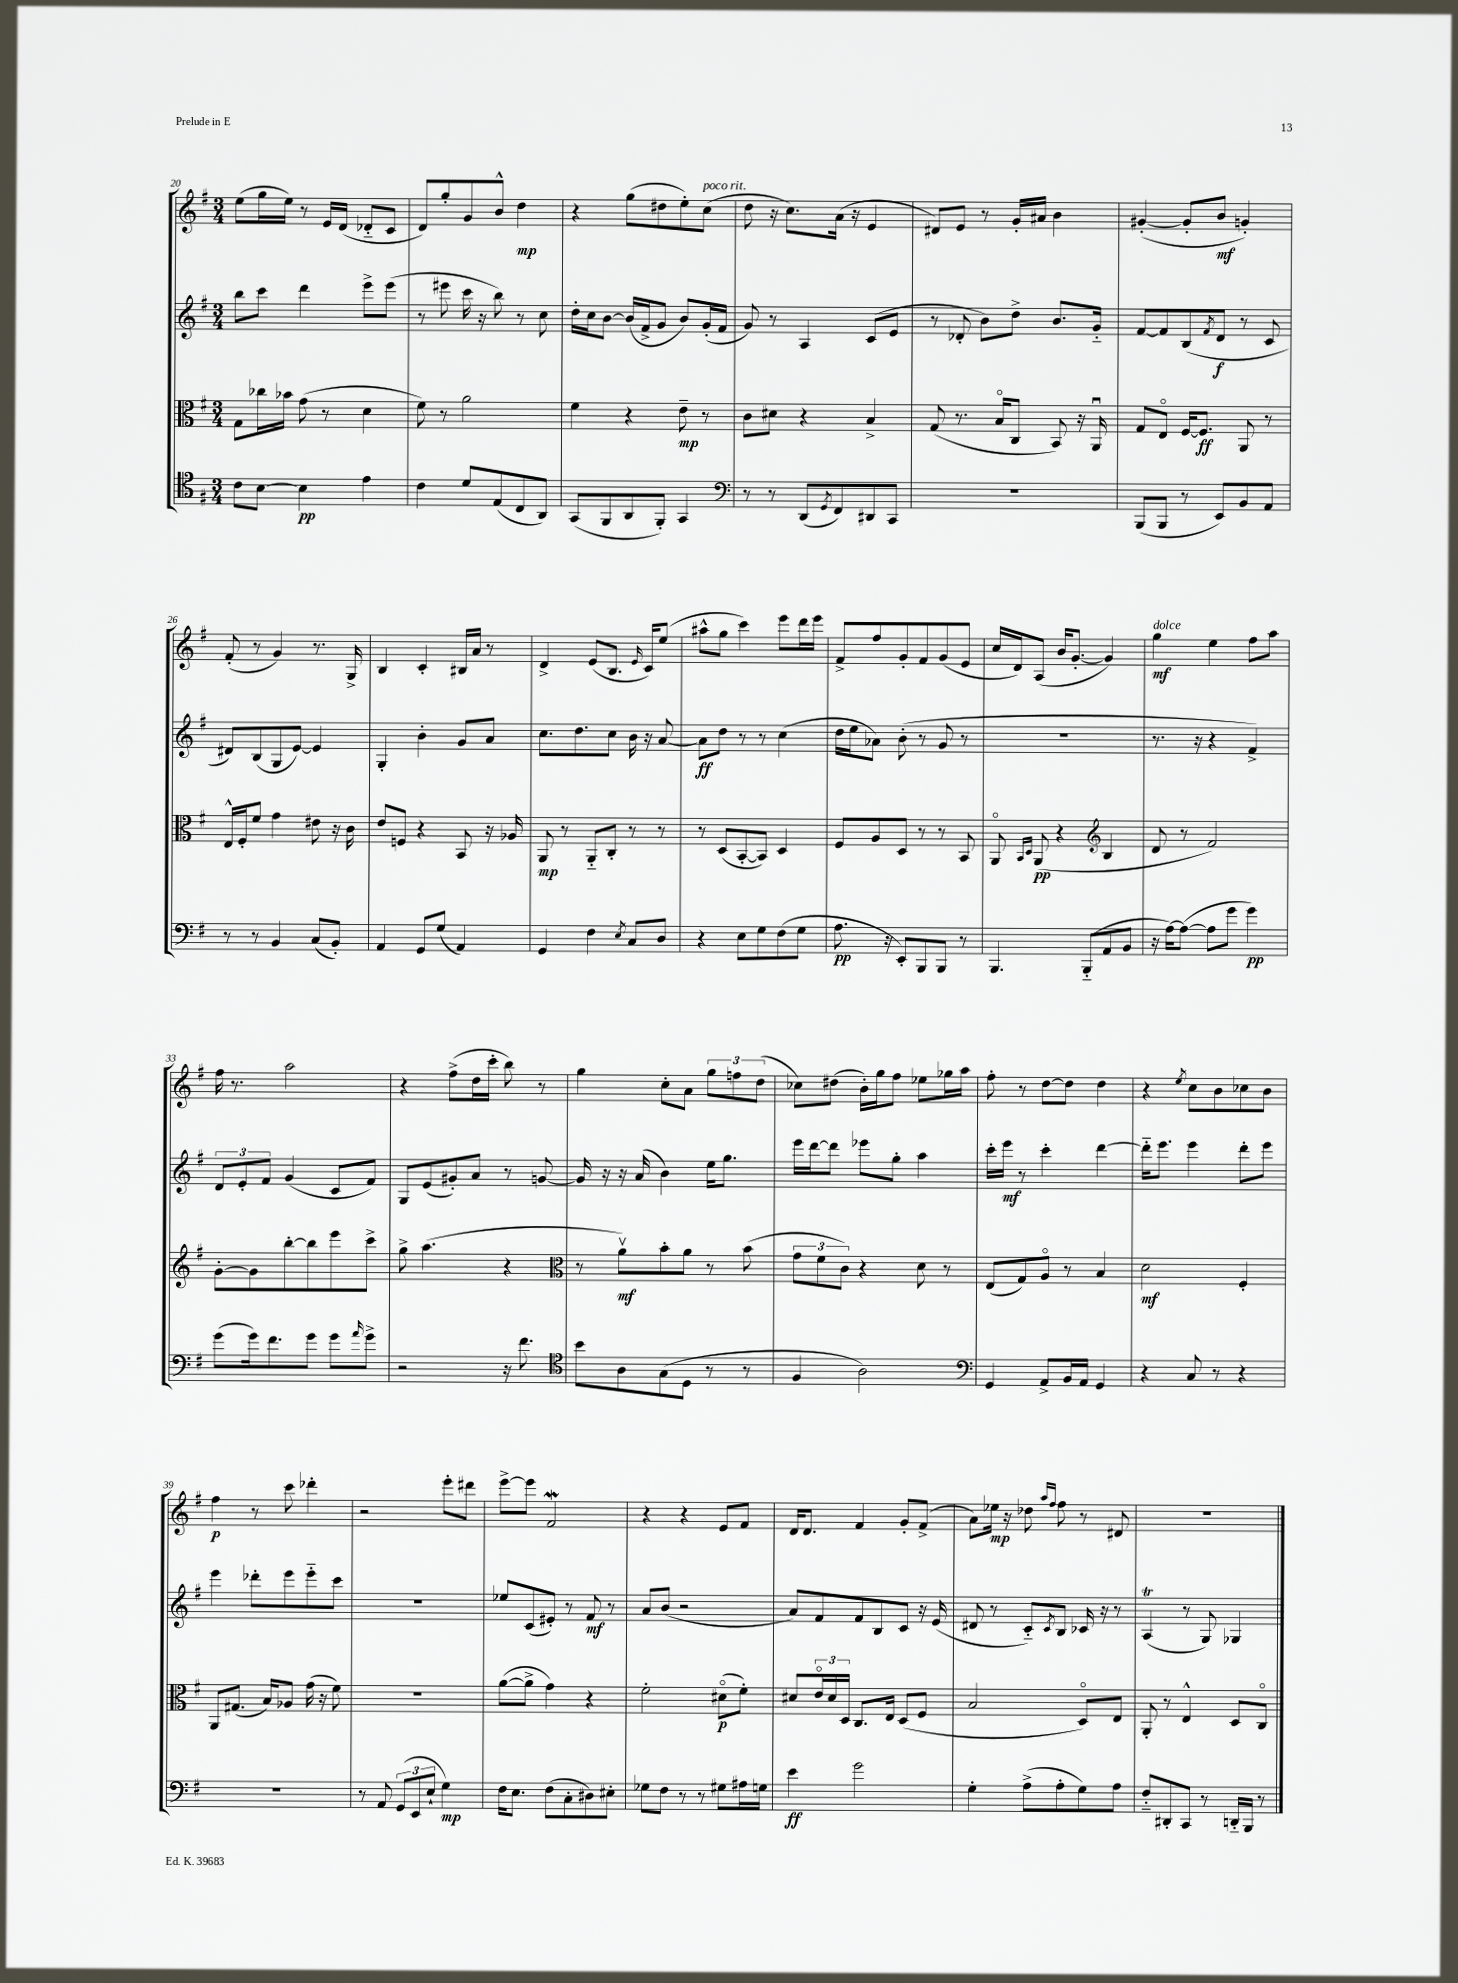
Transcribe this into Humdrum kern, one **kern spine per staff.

**kern	**dynam	**kern	**dynam	**kern	**dynam	**kern	**dynam
*part4	*part4	*part3	*part3	*part2	*part2	*part1	*part1
*staff4	*staff4	*staff3	*staff3	*staff2	*staff2	*staff1	*staff1
*clefC4	*	*clefC3	*	*clefG2	*	*clefG2	*
*k[f#]	*	*k[f#]	*	*k[f#]	*	*k[f#]	*
*M3/4	*	*M3/4	*	*M3/4	*	*M3/4	*
=20	=20	=20	=20	=20	=20	=20	=20
8c\L	.	8G\L	.	8bb\L	.	(8ee\L	.
[8B\J	.	16cc-X\L	.	8ccc\J	.	16gg\L	.
.	.	16b-X\JJ	.	.	.	16ee\JJ)	.
4B\]	pp	(8g\	.	4ddd\	.	8r	.
.	.	8r	.	.	.	16e/LL	.
.	.	.	.	.	.	(16d/JJ	.
4e\	.	4d\	.	8eee^\L	.	8d-X/L	.
.	.	.	.	(8eee\J	.	8c/J	.
=21	=21	=21	=21	=21	=21	=21	=21
4c\	.	8f#\)	.	8r	.	8d/L)	.
.	.	8r	.	8eee#X\	.	8gg'/	.
8d/L	.	2a\	.	16ccc\	.	8g/	.
.	.	.	.	16r	.	.	.
(8E/	.	.	.	8bb\)	.	8b^^/J	.
8C/	.	.	.	8r	.	4dd\	mp
8AA/J)	.	.	.	8cc\	.	.	.
=22	=22	=22	=22	=22	=22	=22	=22
(8GG/L	.	4f#\	.	16dd'\LL	.	4r	.
.	.	.	.	16cc\J	.	.	.
8FF#/	.	.	.	[8b\J	.	.	.
8AA/	.	4r	.	(16b/LL]	.	(8gg\L	.
.	.	.	.	16f#^/J	.	.	.
8FF#'/J)	.	.	.	8g/J	.	8dd#X\	.
4GG/	.	8e~\	mp	8b/L)	.	8ee'\)	.
!	!	!	!	!	!	!LO:TX:a:i:t=poco rit.	!
.	.	8r	.	(16g'/L	.	(8cc\J	.
.	.	.	.	16f#/JJ	.	.	.
=23	=23	=23	=23	=23	=23	=23	=23
*clefF4	*	*	*	*	*	*	*
8r	.	8c\L	.	8g/)	.	8dd\	.
8r	.	8d#X\J	.	8r	.	16r	.
.	.	.	.	.	.	8.cc\L)	.
(8DD/L	.	4r	.	4A/	.	.	.
8qGG/	.	.	.	.	.	.	.
8FF#/)	.	.	.	.	.	(16a\Jk	.
.	.	.	.	.	.	16r	.
8DD#X/	.	4B^/	.	(8c/L	.	4e/	.
8CC/J	.	.	.	8e/J	.	.	.
=24	=24	=24	=24	=24	=24	=24	=24
2.r	.	(8G/	.	8r	.	8d#X/L)	.
.	.	8.r	.	8d-X'/	.	8e/J	.
.	.	.	.	8b\L)	.	8r	.
.	.	16B/KL	.	.	.	.	.
.	.	8C/J	.	8dd^\J	.	16g'/LL	.
.	.	.	.	.	.	16a#X/JJ	.
.	.	8BB/)	.	8.b/L	.	4b\	.
.	.	16r	.	.	.	.	.
.	.	16AAu/	.	16g/Jk	.	.	.
=25	=25	=25	=25	=25	=25	=25	=25
(8BBB/L	.	8G/L	.	[8f#/L	.	([4g#X'/	.
8BBB/J	.	8E/J	.	8f#/]	.	.	.
8r	.	[16F#/KL	.	(8B/	.	8g#'/L]	.
.	.	8.F#/J]	ff	.	.	.	.
.	.	.	.	8qf#/	.	.	.
8EE/L)	.	.	.	8d/J	f	8b/J	mf
8BB/	.	8AA/	.	8r	.	4gn'/)	.
8AA/J	.	8r	.	8c/	.	.	.
!!LO:LB:g=z
=26	=26	=26	=26	=26	=26	=26	=26
8r	.	16E^^/LL	.	8d#X/L)	.	(8f#'/	.
.	.	16F#'/J	.	.	.	.	.
8r	.	8f#/J	.	(8B/	.	8r	.
4BB/	.	4g\	.	8G/	.	4g/)	.
.	.	.	.	[8e/J)	.	.	.
(8C/L	.	8e#X\	.	4e/]	.	8.r	.
8BB'/J)	.	16r	.	.	.	.	.
.	.	16c\	.	.	.	16G^/	.
=27	=27	=27	=27	=27	=27	=27	=27
4AA/	.	8e/L	.	4G'/	.	4B/	.
.	.	8Fn/J	.	.	.	.	.
8GG/L	.	4r	.	4b'\	.	4c'/	.
(8G/J	.	.	.	.	.	.	.
4AA/)	.	8BB/	.	8g/L	.	16B#X/LL	.
.	.	.	.	.	.	16a/JJ	.
.	.	16r	.	8a/J	.	8r	.
.	.	16A-X/	.	.	.	.	.
=28	=28	=28	=28	=28	=28	=28	=28
4GG/	.	8AA/	mp	8.cc\L	.	4d^/	.
.	.	8r	.	.	.	.	.
.	.	.	.	8.dd\	.	.	.
4F#\	.	8AA/L	.	.	.	(8e/L	.
.	.	8C'/J	.	8cc\J	.	8.B/J	.
8qE/	.	.	.	.	.	.	.
8C/L	.	8r	.	16b\	.	.	.
.	.	.	.	.	.	16qqe/	.
.	.	.	.	16r	.	16c/KL)	.
8D/J	.	8r	.	[8a/	.	(8ee/J	.
=29	=29	=29	=29	=29	=29	=29	=29
4r	.	8r	.	8a\L]	ff	8aa#X^^\L	.
.	.	(8D/L	.	8dd\J	.	8gg\J	.
8E\L	.	[8BB'/	.	8r	.	4ccc\)	.
8G\	.	8BB/J])	.	8r	.	.	.
(8F#\	.	4D/	.	(4cc\	.	8eee\L	.
8G\J	.	.	.	.	.	16ddd\L	.
.	.	.	.	.	.	16eee\JJ	.
=30	=30	=30	=30	=30	=30	=30	=30
8.A\	pp	8F#/L	.	16dd\LL	.	8f#^/L	.
.	.	.	.	16ee\J	.	.	.
.	.	8A/	.	8a-X\J)	.	8ff#/	.
16r	.	.	.	.	.	.	.
8EE'/L)	.	8D/J	.	(8b'\	.	8g'/	.
8BBB/	.	8r	.	8r	.	8f#/	.
8BBB/J	.	8r	.	8g/	.	(8g/	.
8r	.	8BB/	.	8r	.	8e/J	.
=31	=31	=31	=31	=31	=31	=31	=31
4.BBB/	.	8AA/	.	2.r	.	16cc/LL	.
.	.	.	.	.	.	16d/J)	.
.	.	16qqBB/LL	.	.	.	.	.
.	.	16qqD/JJ	.	.	.	.	.
.	.	(8AA/	pp	.	.	(8A/J	.
.	.	4r	.	.	.	16b/KL	.
.	.	.	.	.	.	[8.g'/J	.
(8BBB/L	.	.	.	.	.	.	.
*	*	*clefG2	*	*	*	*	*
8AA/	.	4B/	.	.	.	4g/])	.
8BB/J	.	.	.	.	.	.	.
=32	=32	=32	=32	=32	=32	=32	=32
!	!	!	!	!	!	!LO:TX:a:i:t=dolce	!
16r	.	8d/	.	8.r	.	4gg\	mf
[16A\KL)	.	.	.	.	.	.	.
(8A\J_	.	8r	.	.	.	.	.
.	.	.	.	16r	.	.	.
8A\L]	.	2f#/)	.	4r	.	4ee\	.
8g\J	.	.	.	.	.	.	.
4g\)	pp	.	.	4f#^/)	.	8ff#\L	.
.	.	.	.	.	.	8aa\J	.
!!LO:LB:g=z
=33	=33	=33	=33	=33	=33	=33	=33
(8g\L	.	[8g'\L	.	12d/L	.	16ff#\	.
.	.	.	.	.	.	8.r	.
.	.	.	.	12e'/	.	.	.
16g\k)	.	8g\]	.	.	.	.	.
.	.	.	.	12f#/J	.	.	.
8.f#\	.	.	.	.	.	.	.
.	.	[8bb'\	.	(4g/	.	2aa\	.
8g\J	.	8bb\]	.	.	.	.	.
8g\L	.	8eee\	.	8c/L	.	.	.
16qqa/	.	.	.	.	.	.	.
8g^\J	.	8ccc^\J	.	8f#/J)	.	.	.
=34	=34	=34	=34	=34	=34	=34	=34
2r	.	8gg^\	.	8G/L	.	4r	.
.	.	(4.aa\	.	(8e/	.	.	.
.	.	.	.	8g#X'/)	.	(8ff#^\L	.
.	.	.	.	8a/J	.	16dd\L	.
.	.	.	.	.	.	16ccc'\JJ	.
16r	.	4r	.	8r	.	8bb\)	.
8.f#\	.	.	.	.	.	.	.
.	.	.	.	[8gn/	.	8r	.
=35	=35	=35	=35	=35	=35	=35	=35
*clefC4	*	*clefC3	*	*	*	*	*
8b\L	.	8r	.	16g/]	.	4gg\	.
.	.	.	.	16r	.	.	.
8A\	.	8av\L)	mf	16r	.	.	.
.	.	.	.	(16a/	.	.	.
(8G\	.	8b'\	.	4b\)	.	8cc'\L	.
8D\J	.	8a\J	.	.	.	8a\J	.
8r	.	8r	.	16ee\KL	.	12gg\L	.
.	.	.	.	8.gg\J	.	.	.
.	.	.	.	.	.	12ffn\	.
8r	.	(8b\	.	.	.	.	.
.	.	.	.	.	.	(12dd\J	.
=36	=36	=36	=36	=36	=36	=36	=36
4F#/	.	12g\L	.	16eee\LL	.	8cc-X\L)	.
.	.	.	.	[16ddd\J	.	.	.
.	.	12f#\	.	.	.	.	.
.	.	.	.	8ddd\J]	.	(8dd#X\J	.
.	.	12c\J)	.	.	.	.	.
2A\)	.	4r	.	8eee-X\L	.	16b'\LL)	.
.	.	.	.	.	.	16gg\J	.
.	.	.	.	8gg'\J	.	8ff#\J	.
.	.	8d\	.	4aa\	.	8ee-X\L	.
.	.	8r	.	.	.	16gg-X\L	.
.	.	.	.	.	.	16aa\JJ	.
=37	=37	=37	=37	=37	=37	=37	=37
*clefF4	*	*	*	*	*	*	*
4GG/	.	(8E/L	.	16ccc'\LL	.	8ff#'\	.
.	.	.	.	16eee\JJ	mf	.	.
.	.	8G/)	.	8r	.	8r	.
8AA^/L	.	8A/J	.	4ccc'\	.	[8dd\L	.
16BB/L	.	8r	.	.	.	8dd\J]	.
16AA/JJ	.	.	.	.	.	.	.
4GG/	.	4B/	.	[4ddd\	.	4dd\	.
=38	=38	=38	=38	=38	=38	=38	=38
4r	.	2d\	mf	16ddd\KL]	.	4r	.
.	.	.	.	8.eee\J	.	.	.
.	.	.	.	.	.	8qee/	.
8C/	.	.	.	4eee\	.	8cc\L	.
8r	.	.	.	.	.	8b\	.
4r	.	4F#'/	.	8ddd'\L	.	8cc-X\	.
.	.	.	.	8eee\J	.	8b\J	.
!!LO:LB:g=z
=39	=39	=39	=39	=39	=39	=39	=39
2.r	.	8AA/L	.	4eee\	.	4ff#\	p
.	.	(8.G#X/J	.	.	.	.	.
.	.	.	.	8ddd-X'\L	.	8r	.
.	.	16B/KL)	.	.	.	.	.
.	.	8A-X/J	.	8eee\	.	8ccc\	.
.	.	(16g\	.	8eee\	.	4ddd-X'\	.
.	.	16r	.	.	.	.	.
.	.	8f#\)	.	8ccc\J	.	.	.
=40	=40	=40	=40	=40	=40	=40	=40
8r	.	2.r	.	2.r	.	2r	.
8AA/	.	.	.	.	.	.	.
(12GG/L	.	.	.	.	.	.	.
12EE/	.	.	.	.	.	.	.
12E`/J	.	.	.	.	.	.	.
4G\)	mp	.	.	.	.	8eee'\L	.
.	.	.	.	.	.	8ddd#X\J	.
=41	=41	=41	=41	=41	=41	=41	=41
16F#\KL	.	([8a\L	.	8ee-X/L	.	[8eee^\L	.
8.E\J	.	.	.	.	.	.	.
.	.	8a^\J]	.	(8c/	.	8eee\J]	.
(8F#\L	.	4g\)	.	8e#X'/J)	.	2f#W/	.
8C'\	.	.	.	8r	.	.	.
8D#X\)	.	4r	.	8f#/	mf	.	.
8E#X'\J	.	.	.	8r	.	.	.
=42	=42	=42	=42	=42	=42	=42	=42
8G-X\L	.	2f#'\	.	8a/L	.	4r	.
8F#\J	.	.	.	(8b/J	.	.	.
8r	.	.	.	2r	.	4r	.
8r	.	.	.	.	.	.	.
8G#X\L	.	(8d#X\L	p	.	.	8e/L	.
16A#X\L	.	8f#'\J)	.	.	.	8f#/J	.
16Gn\JJ	.	.	.	.	.	.	.
=43	=43	=43	=43	=43	=43	=43	=43
4e\	ff	8d#X/L	.	8a/L)	.	16d/KL	.
.	.	.	.	.	.	8.d/J	.
.	.	24e/L	.	8f#/	.	.	.
.	.	24d#/	.	.	.	.	.
.	.	24D/JJ	.	.	.	.	.
2g\	.	8.C/L	.	8f#/	.	4f#/	.
.	.	.	.	8B/	.	.	.
.	.	16E/Jk	.	.	.	.	.
.	.	(8D/L	.	8c/J	.	8g'/L	.
.	.	8F#/J	.	16r	.	(8f#^/J	.
.	.	.	.	(16e/	.	.	.
=44	=44	=44	=44	=44	=44	=44	=44
4G'\	.	2B/	.	8d#X/	.	8a\L)	.
.	.	.	.	8r	.	16ee-X\Jk	mp
.	.	.	.	.	.	16r	.
(8A^\L	.	.	.	8c/L)	.	8dd-X\	.
.	.	.	.	.	.	16qqaa/LL	.
.	.	.	.	8qc/	.	16qqff#/JJ	.
8A'\	.	.	.	8B/J	.	8ff#\	.
8G\)	.	8D/L)	.	16c-X/	.	8r	.
.	.	.	.	16r	.	.	.
8A\J	.	8E/J	.	8r	.	8d#X/	.
=45	=45	=45	=45	=45	=45	=45	=45
8F#/L	.	8AA'/	.	(4AT/	.	2.r	.
8DD#X'/	.	8r	.	.	.	.	.
8CC/J	.	4E^^/	.	8r	.	.	.
8r	.	.	.	8G/)	.	.	.
16DDn/LL	.	8D/L	.	4G-X/	.	.	.
16BBB/JJ	.	.	.	.	.	.	.
8r	.	8C/J	.	.	.	.	.
==	==	==	==	==	==	==	==
*-	*-	*-	*-	*-	*-	*-	*-
